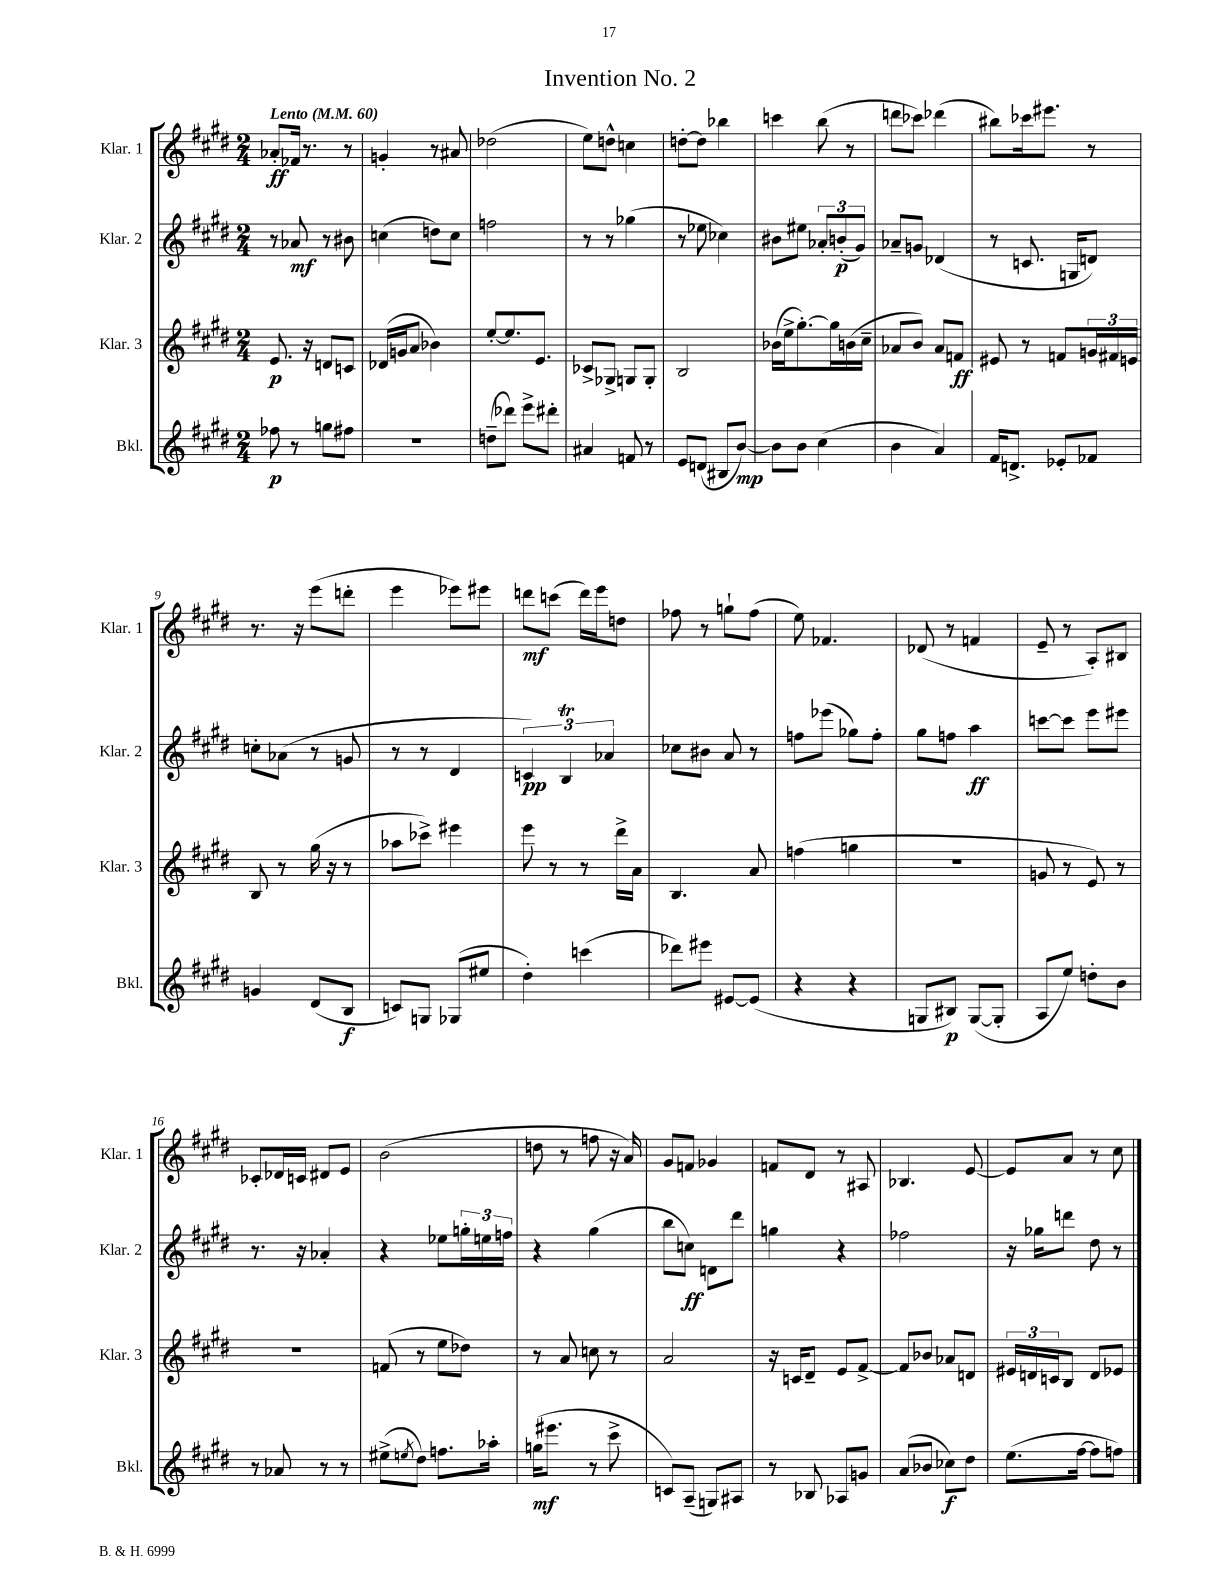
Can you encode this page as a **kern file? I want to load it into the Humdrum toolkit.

**kern	**dynam	**kern	**dynam	**kern	**dynam	**kern	**dynam
*part4	*part4	*part3	*part3	*part2	*part2	*part1	*part1
*staff4	*staff4	*staff3	*staff3	*staff2	*staff2	*staff1	*staff1
*I"Bkl.	*	*I"Klar. 3	*	*I"Klar. 2	*	*I"Klar. 1	*
*I'Bkl.	*	*I'Klar. 3	*	*I'Klar. 2	*	*I'Klar. 1	*
*clefG2	*	*clefG2	*	*clefG2	*	*clefG2	*
*k[f#c#g#d#]	*	*k[f#c#g#d#]	*	*k[f#c#g#d#]	*	*k[f#c#g#d#]	*
*M2/4	*	*M2/4	*	*M2/4	*	*M2/4	*
*MM60	*	*MM60	*	*MM60	*	*MM60	*
=1	=1	=1	=1	=1	=1	=1	=1
!	!	!	!	!	!	!LO:TX:a:B:t=Lento	!
8ff-X\	p	8.e/	p	8r	.	8a-X'/L	ff
8r	.	.	.	8a-X/	mf	16f-X/Jk	.
.	.	16r	.	.	.	8.r	.
8ggn\L	.	8dn/L	.	8r	.	.	.
8ff#X\J	.	8cn/J	.	8b#X\	.	8r	.
=2	=2	=2	=2	=2	=2	=2	=2
2r	.	(16d-X/LL	.	(4ccn\	.	4gn'/	.
.	.	16gn/J	.	.	.	.	.
.	.	8a/J	.	.	.	.	.
.	.	4b-X\)	.	8ddn\L)	.	8r	.
.	.	.	.	8cc\J	.	8a#X/	.
=3	=3	=3	=3	=3	=3	=3	=3
(8ddn~\L	.	[8ee'/L	.	2ffn\	.	(2dd-X\	.
8ddd-X\J)	.	8.ee/]	.	.	.	.	.
8eee^\L	.	.	.	.	.	.	.
.	.	8.e/J	.	.	.	.	.
8ddd#X'\J	.	.	.	.	.	.	.
=4	=4	=4	=4	=4	=4	=4	=4
4a#X/	.	8c-X^/L	.	8r	.	8ee\L)	.
.	.	8G-X^/J	.	8r	.	8ddn^^\J	.
8fn/	.	8Gn/L	.	(4gg-X\	.	4ccn\	.
8r	.	8G'/J	.	.	.	.	.
=5	=5	=5	=5	=5	=5	=5	=5
8e/L	.	2B/	.	8r	.	[8ddn'\L	.
(8dn/J	.	.	.	8ee-X\	.	8dd\J]	.
8B#X/L	.	.	.	4cc-X\)	.	4bb-X\	.
[8b/J)	mp	.	.	.	.	.	.
=6	=6	=6	=6	=6	=6	=6	=6
8b\L]	.	(16b-X\LL	.	8b#X\L	.	4cccn\	.
.	.	16ee^\J	.	.	.	.	.
8b\J	.	[8.gg#'\)	.	8ee#X\J	.	.	.
(4cc#\	.	.	.	12a-X'/L	.	(8bb\	.
.	.	16gg#\L]	.	.	.	.	.
.	.	.	.	(12bn'/	p	.	.
.	.	(16bn\	.	.	.	8r	.
.	.	.	.	12g#/J)	.	.	.
.	.	16cc#~\JJ	.	.	.	.	.
=7	=7	=7	=7	=7	=7	=7	=7
4b\	.	8a-X/L	.	8a-X~/L	.	8dddn\L	.
.	.	8b/J)	.	8gn/J	.	8ccc-X\J)	.
4a/)	.	8a-/L	.	(4d-X/	.	(4ddd-X\	.
.	.	8fn/J	ff	.	.	.	.
=8	=8	=8	=8	=8	=8	=8	=8
16f#/KL	.	8e#X/	.	8r	.	8bb#X\L)	.
8.dn^/J	.	.	.	.	.	.	.
.	.	8r	.	8.cn/	.	16ccc-X\k	.
.	.	.	.	.	.	8.eee#X\J	.
8e-X'/L	.	8fn/L	.	.	.	.	.
.	.	.	.	16Gn/KL	.	.	.
8f-X/J	.	24gn/L	.	8dn/J)	.	8r	.
.	.	24f#X/	.	.	.	.	.
.	.	24en/JJ	.	.	.	.	.
!!LO:LB:g=z
=9	=9	=9	=9	=9	=9	=9	=9
4gn/	.	8B/	.	8ccn'\L	.	8.r	.
.	.	8r	.	(8a-X\J	.	.	.
.	.	.	.	.	.	16r	.
(8d#/L	.	(16gg#\	.	8r	.	(8eee\L	.
.	.	16r	.	.	.	.	.
8B/J	f	8r	.	8gn/	.	8dddn'\J	.
=10	=10	=10	=10	=10	=10	=10	=10
8cn/L)	.	8aa-X\L	.	8r	.	4eee\	.
8Gn/J	.	8ccc-X^\J)	.	8r	.	.	.
(8G-X/L	.	4eee#X\	.	4d#/	.	8eee-X\L)	.
8ee#X/J	.	.	.	.	.	8eee#X\J	.
=11	=11	=11	=11	=11	=11	=11	=11
4dd#'\)	.	8eee\	.	6cn/)	pp	8dddn\L	mf
.	.	8r	.	.	.	(8cccn\J	.
.	.	.	.	6BT/	.	.	.
(4cccn\	.	8r	.	.	.	16ddd\LL)	.
.	.	.	.	.	.	16eee\J	.
.	.	.	.	6a-X/	.	.	.
.	.	16ddd#^\LL	.	.	.	8ddn\J	.
.	.	16a\JJ	.	.	.	.	.
=12	=12	=12	=12	=12	=12	=12	=12
8ddd-X\L)	.	4.B/	.	8cc-X\L	.	8ff-X\	.
8eee#X\J	.	.	.	8b#X\J	.	8r	.
[8e#X/L	.	.	.	8a/	.	8ggn`\L	.
(8e#/J]	.	8a/	.	8r	.	(8ff-\J	.
=13	=13	=13	=13	=13	=13	=13	=13
4r	.	(4ffn\	.	8ffn\L	.	8ee\)	.
.	.	.	.	(8eee-X\J	.	4.f-X/	.
4r	.	4ggn\	.	8gg-X\L)	.	.	.
.	.	.	.	8ff'\J	.	.	.
=14	=14	=14	=14	=14	=14	=14	=14
8Gn/L	.	2r	.	8gg#\L	.	(8d-X/	.
8B#X/J)	p	.	.	8ffn\J	.	8r	.
([8G/L	.	.	.	4aa\	ff	4fn/	.
8G'/J]	.	.	.	.	.	.	.
=15	=15	=15	=15	=15	=15	=15	=15
8A/L	.	8gn/	.	[8cccn\L	.	8e~/	.
8ee/J)	.	8r	.	8ccc\J]	.	8r	.
8ddn'\L	.	8e/)	.	8eee\L	.	8A'/L)	.
8b\J	.	8r	.	8eee#X\J	.	8B#X/J	.
!!LO:LB:g=z
=16	=16	=16	=16	=16	=16	=16	=16
8r	.	2r	.	8.r	.	8c-X'/L	.
8a-X/	.	.	.	.	.	16d-X/L	.
.	.	.	.	16r	.	16cn/JJ	.
8r	.	.	.	4a-X'/	.	8d#X/L	.
8r	.	.	.	.	.	8e/J	.
=17	=17	=17	=17	=17	=17	=17	=17
(8ee#X^\L	.	(8fn/	.	4r	.	(2b\	.
8qeen/	.	.	.	.	.	.	.
8dd#\J)	.	8r	.	.	.	.	.
8.ffn\L	.	8ee\L	.	8ee-X\L	.	.	.
.	.	8dd-X\J)	.	24ggn'\L	.	.	.
.	.	.	.	24een\	.	.	.
16aa-X'\Jk	.	.	.	.	.	.	.
.	.	.	.	24ffn\JJ	.	.	.
=18	=18	=18	=18	=18	=18	=18	=18
(16ggn\KL	mf	8r	.	4r	.	8ddn\	.
8.eee#X\J	.	.	.	.	.	.	.
.	.	8a/	.	.	.	8r	.
8r	.	8ccn\	.	(4gg#\	.	8ffn\	.
8ccc#^\	.	8r	.	.	.	16r	.
.	.	.	.	.	.	16a/)	.
=19	=19	=19	=19	=19	=19	=19	=19
8cn/L)	.	2a/	.	8bb\L	.	8g#/L	.
(8A~/J	.	.	.	8ccn\J)	ff	8fn/J	.
8Gn/L)	.	.	.	8dn\L	.	4g-X/	.
8A#X/J	.	.	.	8ddd#\J	.	.	.
=20	=20	=20	=20	=20	=20	=20	=20
8r	.	16r	.	4ggn\	.	8fn/L	.
.	.	16cn/KL	.	.	.	.	.
8B-X/	.	8d#~/J	.	.	.	8d#/J	.
8A-X/L	.	8e/L	.	4r	.	8r	.
8gn/J	.	[8f#^/J	.	.	.	8A#X/	.
=21	=21	=21	=21	=21	=21	=21	=21
(8a/L	.	8f#/L]	.	2ff-X\	.	4.B-X/	.
8b-X/J	.	8b-X/J	.	.	.	.	.
8cc-X\L)	f	8a-X/L	.	.	.	.	.
8dd#\J	.	8dn/J	.	.	.	[8e/	.
=22	=22	=22	=22	=22	=22	=22	=22
(8.ee\L	.	24e#X/LL	.	16r	.	8e/L]	.
.	.	24dn/	.	.	.	.	.
.	.	.	.	16gg-X\KL	.	.	.
.	.	24cn/J	.	.	.	.	.
.	.	8B/J	.	8dddn\J	.	8a/J	.
[16ff#\Jk	.	.	.	.	.	.	.
8ff#\L]	.	8d/L	.	8dd#\	.	8r	.
8ffn\J)	.	8e-X/J	.	8r	.	8cc#\	.
==	==	==	==	==	==	==	==
*-	*-	*-	*-	*-	*-	*-	*-
